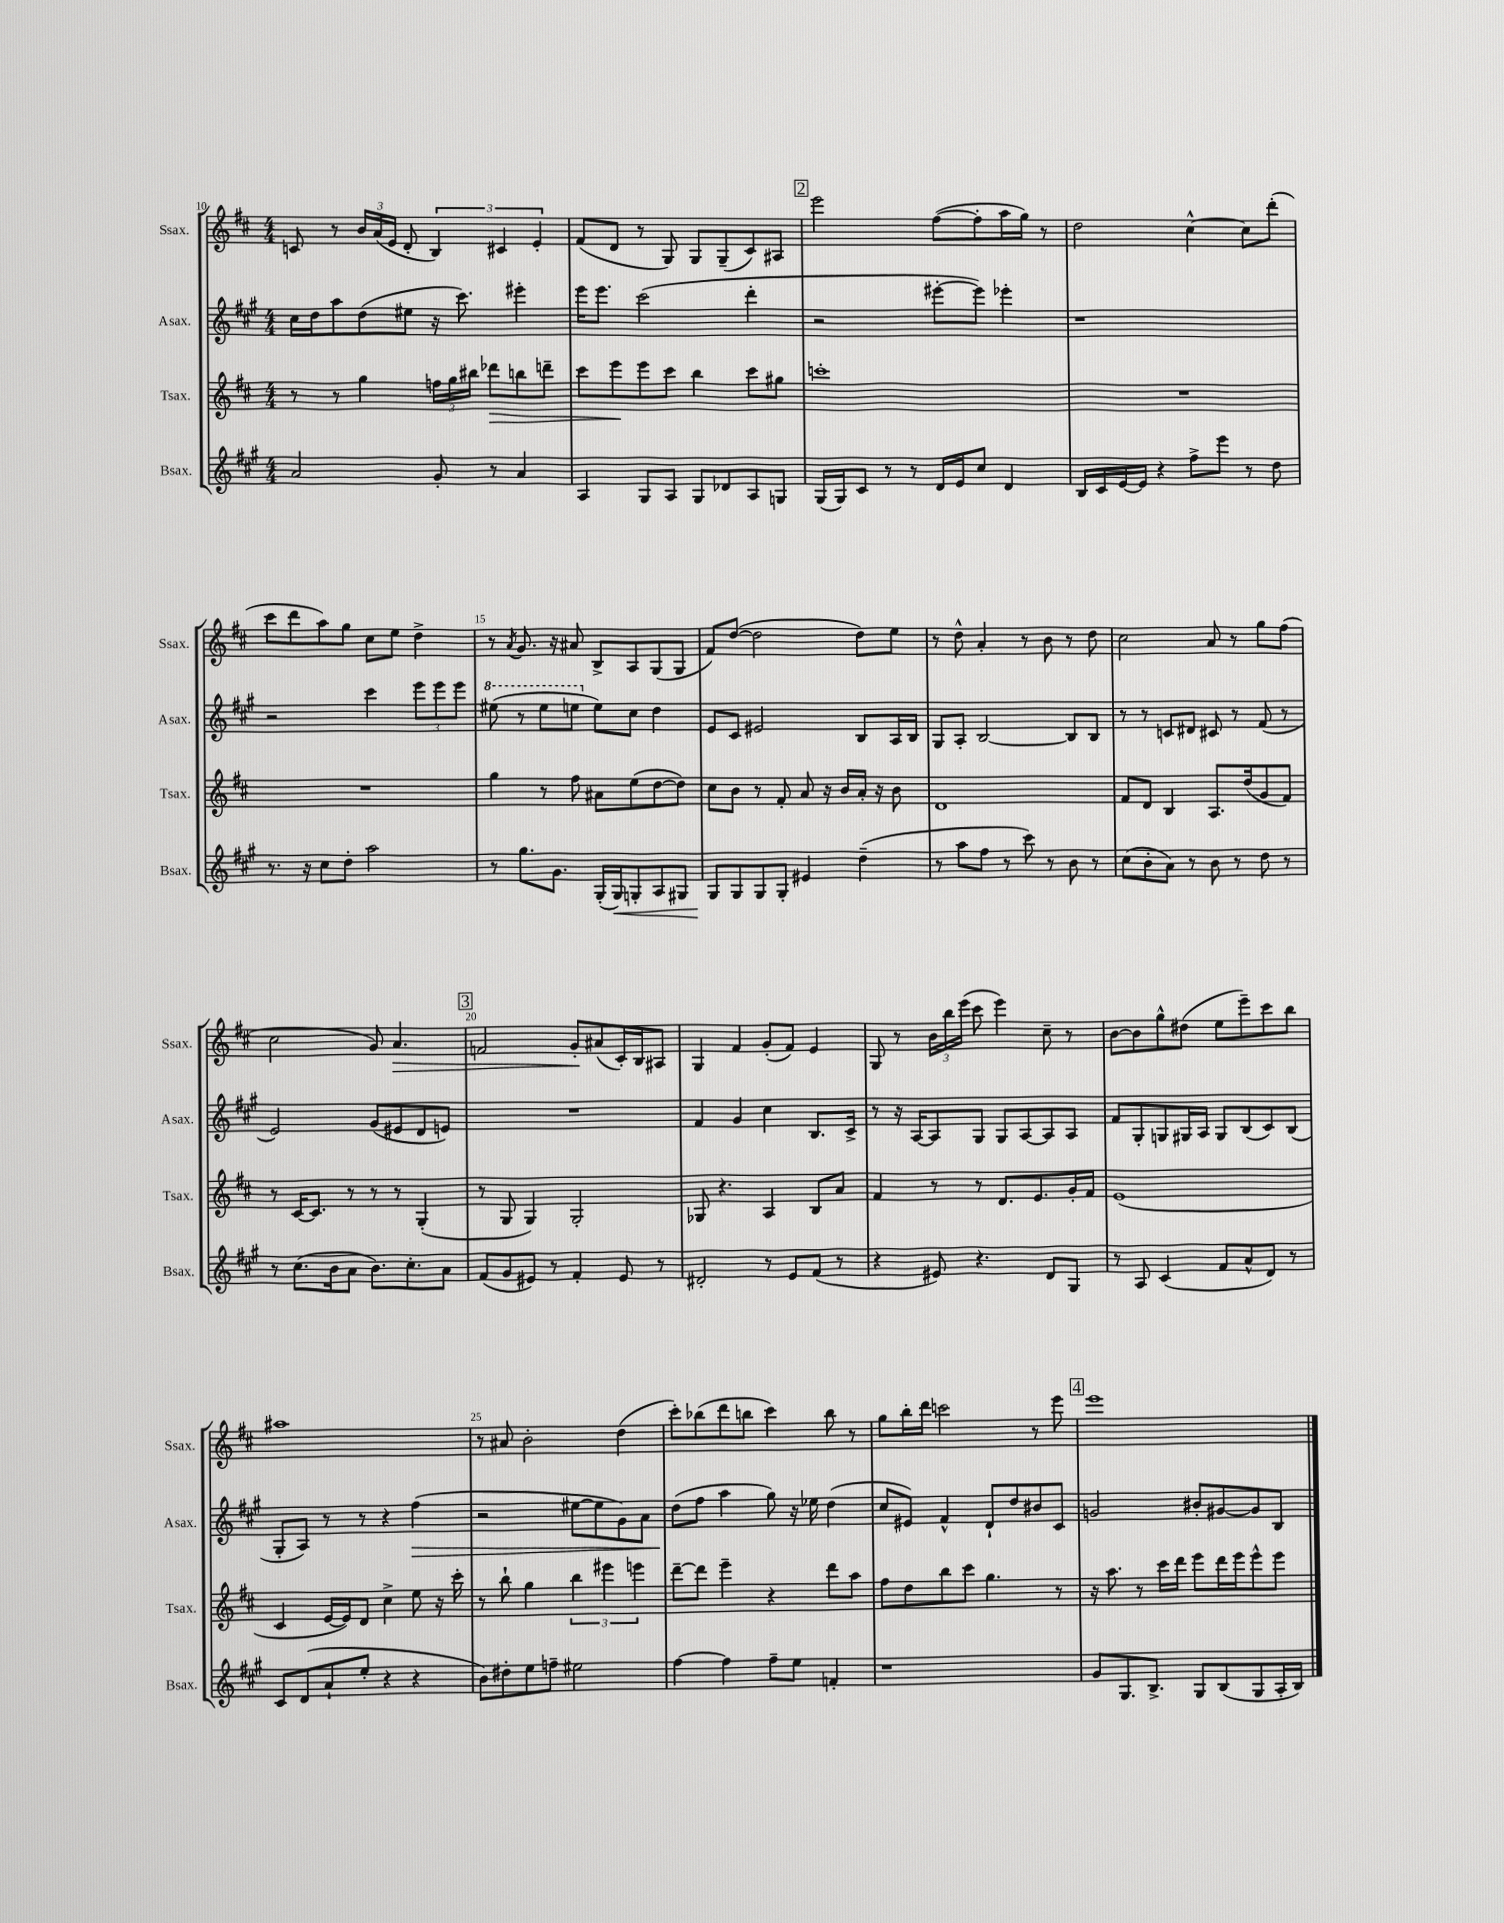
<<
\new StaffGroup <<
\new Staff = "s0" \with { instrumentName = "Ssax." shortInstrumentName = "Ssax." } {
    \clef treble \key d \major \numericTimeSignature \time 4/4
    \autoBeamOff c'8 r8 \tuplet 3/2 { b'16[ a'16( e'16] } d'8-. \tuplet 3/2 { b4) cis'4 e'4-. } |
    fis'8[( d'8] r8 g8) g8[ g8--( cis'8) ais8] |
    \mark \markup { \box "2" } e'''2 fis''8[~( fis''8-. a''16 g''16]) r8 |
    d''2 cis''4~-^ cis''8[ d'''8]-.( |
    cis'''8[ d'''8 a''8) g''8] cis''8[ e''8] d''4-> |
    r8 \acciaccatura { a'8 } g'8. r16 ais'8 b8[-> a8 g8( g8] |
    fis'8[) d''8]~( d''2 d''8[) e''8] |
    r8 d''8-^ a'4-. r8 b'8 r8 d''8 |
    cis''2 a'8 r8 g''8[ fis''8]( |
    cis''2 g'8) a'4.\> |
    \mark \markup { \box "3" } f'2 g'8[-.\! ais'8( cis'16-.) b16 ais8] |
    g4 fis'4 g'8[-.( fis'8]) e'4 |
    g8 r8 \tuplet 3/2 { b'16[ b''16 e'''16]( } cis'''8 e'''4) cis''8-- r8 |
    b'8[~ b'8 g''8-^ dis''8]( e''8[ e'''8--) cis'''8 b''8] |
    ais''1 |
    r8 ais'8 b'2-. d''4( |
    cis'''8[-.) bes''8( d'''8 b''8] cis'''4) b''8 r8 |
    g''8[ b''16-. d'''16] c'''2 r8 e'''8 |
    \mark \markup { \box "4" } e'''1 \bar "|." |
}
\new Staff = "s1" \with { instrumentName = "Asax." shortInstrumentName = "Asax." } {
    \clef treble \key a \major \numericTimeSignature \time 4/4
    \autoBeamOff cis''16[ d''16 a''8 d''8( eis''8] r16 cis'''8.) eis'''4-. |
    e'''16[ e'''8.] cis'''2( d'''4-. |
    \mark \markup { \box "2" } r2 eis'''8[~-. eis'''8]) ees'''4-. |
    r1 |
    r2 cis'''4 \tuplet 3/2 { e'''8[ e'''8 e'''8] } |
    \ottava #1 eis'''8( r8 eis'''8[ e'''8] \ottava #0 e''8[) cis''8] d''4 |
    e'8[ cis'8] eis'2 b8[ a16 b16] |
    gis8[ a8]-. b2~ b8[ b8] |
    r8 r8 c'8[ dis'8] cis'8 r8 fis'8( r8 |
    e'2) gis'8[( eis'8 d'8 e'8]) |
    \mark \markup { \box "3" } R1 |
    fis'4 gis'4 cis''4 b8.[ cis'16]-> |
    r8 r16 a16[~ a8 gis8] gis8[ a8~ a8 a8] |
    fis'8[ gis8-. g8 gis16 a16] gis8[ b8( cis'8) b8]( |
    gis8[-. a8]) r8 r8 r4 fis''4\>( |
    r2 eis''8[~ eis''8 gis'8) a'8] |
    d''8[\!( fis''8] a''4 gis''8) r16 ees''16 d''4( |
    cis''8[ eis'8]) fis'4-^ d'8[-! d''8 bis'8 cis'8] |
    \mark \markup { \box "4" } g'2 bis'8[-. gis'8~ gis'8 b8] \bar "|." |
}
\new Staff = "s2" \with { instrumentName = "Tsax." shortInstrumentName = "Tsax." } {
    \clef treble \key d \major \numericTimeSignature \time 4/4
    \autoBeamOff r8 r8 g''4 \tuplet 3/2 { f''16[ g''16 bis''16] } des'''8[\> b''8 d'''8]-- |
    cis'''8[ e'''8\! e'''8 cis'''8] b''4 cis'''8[ gis''8] |
    \mark \markup { \box "2" } c'''1-. |
    R1 |
    R1 |
    g''4 r8 fis''8 ais'8[ e''8( d''8~ d''8]) |
    cis''8[ b'8] r8 fis'8-. a'8 r16 b'16[ a'16]-. r16 b'8 |
    d'1 |
    fis'8[ d'8] b4 a8.[ d''16( g'8 fis'8]) |
    r8 cis'16[~ cis'8.] r8 r8 r8 g4-.( |
    \mark \markup { \box "3" } r8 g8 g4) g2-. |
    ges8 r4. a4 b8[ a'8] |
    fis'4 r8 r8 d'8.[ e'8. g'16-. fis'16] |
    e'1( |
    cis'4 e'16[~ e'16) d'8] cis''4-> e''8 r16 cis'''16-. |
    r8 b''8-! g''4 \tuplet 3/2 { b''4 eis'''4 e'''4 } |
    d'''8[~-- d'''8] e'''4-- r4 d'''8[ a''8] |
    fis''8[ d''8 b''8 cis'''8] g''4. r8 |
    \mark \markup { \box "4" } r16 a''8. r8 cis'''16[ d'''16] e'''8[ d'''16 e'''16 e'''8-^ e'''8] \bar "|." |
}
\new Staff = "s3" \with { instrumentName = "Bsax." shortInstrumentName = "Bsax." } {
    \clef treble \key a \major \numericTimeSignature \time 4/4
    \autoBeamOff a'2 gis'8-. r8 a'4 |
    a4 gis8[ a8] gis8[ des'8 a8 g8] |
    \mark \markup { \box "2" } gis16[( gis16) cis'8] r8 r8 d'16[ e'16 cis''8] d'4 |
    b16[ cis'16 e'16~ e'16] r4 fis''8[-> e'''8] r8 d''8 |
    r8. r16 cis''8[ d''8]-. a''2 |
    r8 gis''8.[ gis'8.] gis16[-.( gis16\<) g8-. a8 gis8] |
    gis8[\! gis8 gis8 gis8]-. eis'4 d''4--( |
    r8 a''8[ fis''8] r8 cis'''8) r8 b'8 r8 |
    cis''8[( b'8-. a'8]) r8 b'8 r8 d''8 r8 |
    r8 cis''8.[( b'16 a'8] b'8.[) cis''8.-. a'8] |
    \mark \markup { \box "3" } fis'8[( gis'8 eis'8]) r8 fis'4-. eis'8 r8 |
    dis'2-. r8 e'8[ fis'8]( r8 |
    r4 eis'8) r4. d'8[ gis8] |
    r8 a8 cis'4( fis'8[ a'8-^ d'8]) r8 |
    cis'8[ d'8( a'8-! e''8]-. r4 r4 |
    b'8[) dis''8-. e''8 f''8]-- eis''2 |
    fis''4~ fis''4 fis''8[-- e''8] f'4-. |
    r1 |
    \mark \markup { \box "4" } gis'8[ gis8. b8.]-> gis8[ b8( gis8 a16-. b16]) \bar "|." |
}
>>
>>
\layout { \context { \Score currentBarNumber = #10 \override BarNumber.break-visibility = ##(#f #t #t) barNumberVisibility = #(every-nth-bar-number-visible 5) } }
